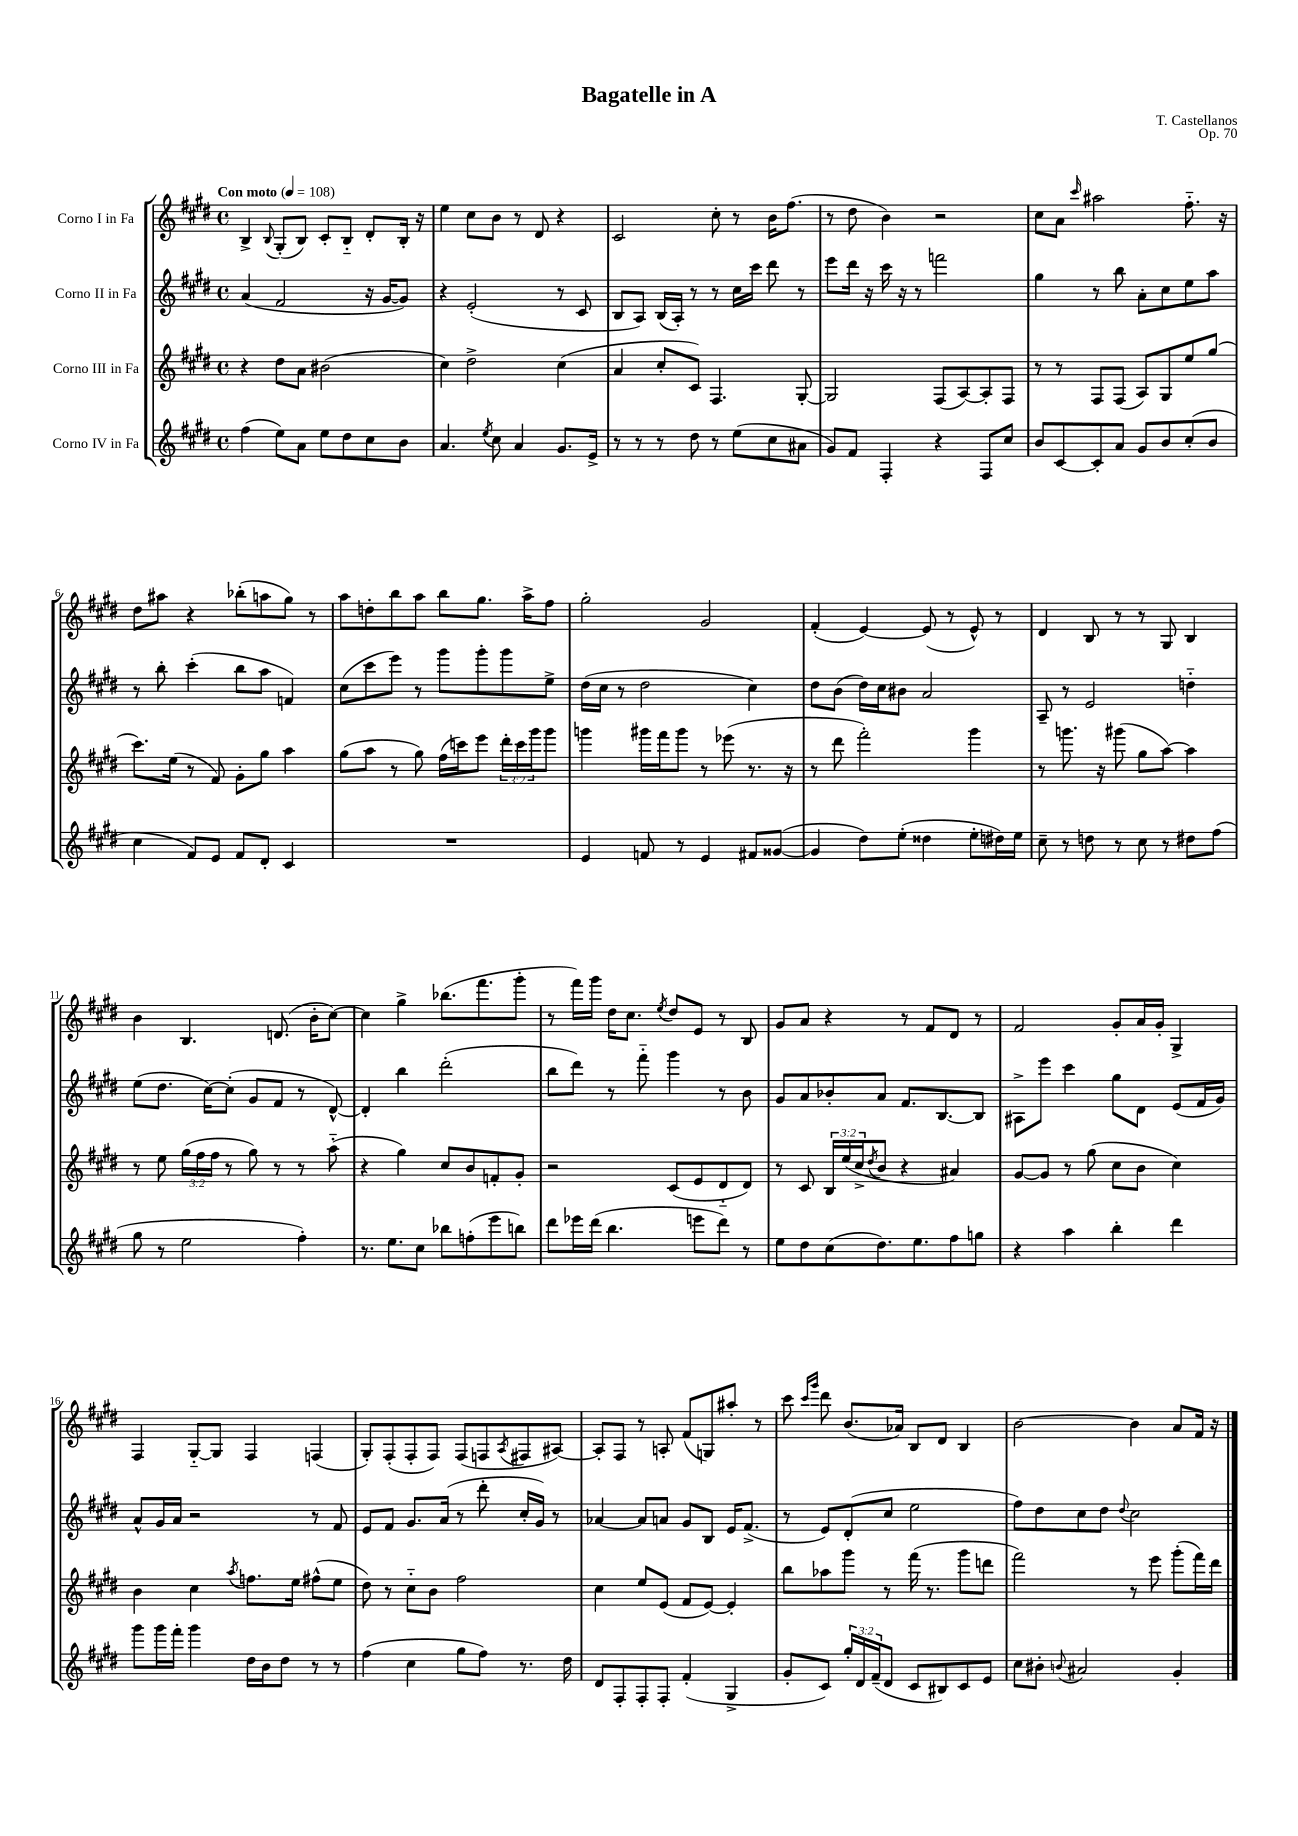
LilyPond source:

\header { title = "Bagatelle in A" composer = "T. Castellanos" opus = "Op. 70" }
<<
\new StaffGroup <<
\new Staff = "s0" \with { instrumentName = "Corno I in Fa" } {
    \clef treble \key e \major \defaultTimeSignature \time 4/4 \tempo "Con moto" 4 = 108
    b4-> \appoggiatura { b8 } gis8-.( b8) cis'8-. b8-_ dis'8-. b16-. r16 |
    e''4 cis''8 b'8 r8 dis'8 r4 |
    cis'2 cis''8-. r8 b'16 fis''8.( |
    r8 dis''8 b'4) r2 |
    cis''8 a'8 \grace { cis'''16 } ais''2 fis''8.-_ r16 |
    dis''8 ais''8 r4 bes''8-.( a''8 gis''8) r8 |
    a''8 d''8-. b''8 a''8 b''8 gis''8. a''16-> fis''8 |
    gis''2-. gis'2 |
    fis'4-.( e'4~) e'8( r8 e'8-^) r8 |
    dis'4 b8 r8 r8 gis8 b4 |
    b'4 b4. d'8.( b'16-. cis''8~) |
    cis''4 gis''4-> bes''8.( fis'''8. gis'''8-. |
    r8 fis'''16) gis'''16 dis''16 cis''8. \acciaccatura { e''8 } dis''8 e'8 r8 b8 |
    gis'8 a'8 r4 r8 fis'8 dis'8 r8 |
    fis'2 gis'8-. a'16 gis'16-. gis4-> |
    fis4 gis8~-_ gis8 fis4 f4( |
    gis8-.) fis8-.( fis8-. fis8) fis8( f8 \acciaccatura { a8 } fis8 ais8~) |
    ais8-. fis8 r8 a8-. fis'8( g8) ais''8-. r8 |
    cis'''8 \grace { cis'''16 gis'''16 } dis'''8 b'8.( aes'16) b8 dis'8 b4 |
    b'2~ b'4 a'8 fis'16 r16 \bar "|." |
}
\new Staff = "s1" \with { instrumentName = "Corno II in Fa" } {
    \clef treble \key e \major \defaultTimeSignature \time 4/4
    a'4( fis'2 r16 gis'16~ gis'8) |
    r4 e'2-.( r8 cis'8 |
    b8 a8) b16( a16-.) r8 r8 cis''16 cis'''16 dis'''8 r8 |
    e'''8 dis'''16 r16 cis'''16 r16 r8 f'''2 |
    gis''4 r8 b''8 a'8-. cis''8 e''8 a''8 |
    r8 b''8-. cis'''4-.( b''8 a''8 f'4) |
    cis''8( cis'''8 e'''8) r8 gis'''8 gis'''8-. gis'''8 e''8-> |
    dis''16( cis''16 r8 dis''2 cis''4) |
    dis''8 b'8( dis''16) cis''16 bis'8 a'2 |
    a8-- r8 e'2 d''4-_ |
    e''8( dis''8. cis''16~) cis''8-.( gis'8 fis'8 r8 dis'8~-^) |
    dis'4-. b''4 dis'''2-.( |
    b''8 dis'''8) r8 fis'''8-_ gis'''4 r8 b'8 |
    gis'8 a'8 bes'8-. a'8 fis'8. b8.~ b8 |
    ais8-> e'''8 cis'''4 gis''8 dis'8 e'8( fis'16 gis'16) |
    a'8-^ gis'16 a'16 r2 r8 fis'8 |
    e'8 fis'8 gis'8. a'16( r8 dis'''8-. cis''16-. gis'16) r8 |
    aes'4~ aes'8 a'8 gis'8 b8 e'16 fis'8.->( |
    r8 e'8) dis'8-.( cis''8 e''2 |
    fis''8) dis''8 cis''8 dis''8 \appoggiatura { dis''8 } cis''2 \bar "|." |
}
\new Staff = "s2" \with { instrumentName = "Corno III in Fa" } {
    \clef treble \key e \major \defaultTimeSignature \time 4/4 \override Staff.TupletNumber.text = #tuplet-number::calc-fraction-text
    r4 dis''8 a'8 bis'2( |
    cis''4) dis''2-> cis''4( |
    a'4 cis''8-. cis'8) fis4. gis8~-. |
    gis2 fis8( a8~) a8-. fis8 |
    r8 r8 fis8 fis8( a8) gis8 e''8 gis''8( |
    cis'''8.) e''16( r8 fis'8) gis'8-. gis''8 a''4 |
    gis''8( a''8 r8 gis''8) fis''16( c'''16) e'''8 \tuplet 3/2 { dis'''16-. c'''16 gis'''16 } gis'''8 |
    g'''4 gis'''16 fis'''16 gis'''8 r8 ees'''8( r8. r16 |
    r8 dis'''8 fis'''2-.) gis'''4 |
    r8 g'''8. r16 gis'''8( gis''8 a''8~) a''4 |
    r8 e''8 \tuplet 3/2 { gis''16( fis''16 fis''16 } r8 gis''8) r8 r8 a''8-_( |
    r4 gis''4) cis''8 b'8 f'8-. gis'8-. |
    r2 cis'8( e'8 dis'8-_ dis'8) |
    r8 cis'8 \tuplet 3/2 { b16 e''16( cis''16-> } \acciaccatura { dis''8 } b'8 r4 ais'4) |
    gis'8~ gis'8 r8 gis''8( cis''8 b'8 cis''4) |
    b'4 cis''4 \acciaccatura { a''8 } f''8. e''16 fis''8-^( e''8 |
    dis''8) r8 cis''8-_ b'8 fis''2 |
    cis''4 e''8 e'8( fis'8 e'8~) e'4-. |
    b''8 aes''8 gis'''8 r8 fis'''16( r8. gis'''8 d'''8 |
    fis'''2) r8 e'''8 gis'''8-.( fis'''16) dis'''16 \bar "|." |
}
\new Staff = "s3" \with { instrumentName = "Corno IV in Fa" } {
    \clef treble \key e \major \defaultTimeSignature \time 4/4 \override Staff.TupletNumber.text = #tuplet-number::calc-fraction-text
    fis''4( e''8) a'8 e''8 dis''8 cis''8 b'8 |
    a'4. \acciaccatura { e''8 } cis''8 a'4 gis'8. e'16-> |
    r8 r8 r8 dis''8 r8 e''8( cis''8 ais'8 |
    gis'8) fis'8 fis4-. r4 fis8 cis''8 |
    b'8 cis'8~ cis'8-. a'8 gis'8 b'8 cis''8-.( b'8 |
    cis''4 fis'8) e'8 fis'8 dis'8-. cis'4 |
    R1 |
    e'4 f'8 r8 e'4 fis'8 gisis'8~( |
    gisis'4 dis''8) e''8-.( disis''4 e''8-. dis''16) e''16 |
    cis''8-- r8 d''8 r8 cis''8 r8 dis''8 fis''8( |
    gis''8 r8 e''2 fis''4-.) |
    r8. e''8. cis''8 bes''8 f''8-.( e'''8 b''8) |
    dis'''8 ees'''16 dis'''16( b''4. e'''8 dis'''8) r8 |
    e''8 dis''8 cis''8( dis''8.) e''8. fis''8 g''8 |
    r4 a''4 b''4-. dis'''4 |
    gis'''8 gis'''16 fis'''16-. gis'''4 dis''16 b'16 dis''8 r8 r8 |
    fis''4( cis''4 gis''8 fis''8) r8. dis''16 |
    dis'8 fis8-. fis8-. fis8-. fis'4-.( gis4-> |
    gis'8-. cis'8) \tuplet 3/2 { gis''16-. dis'16 fis'16--( } dis'8 cis'8 bis8) cis'8 e'8 |
    cis''8 bis'8-. \appoggiatura { b'8 } ais'2 gis'4-. \bar "|." |
}
>>
>>
